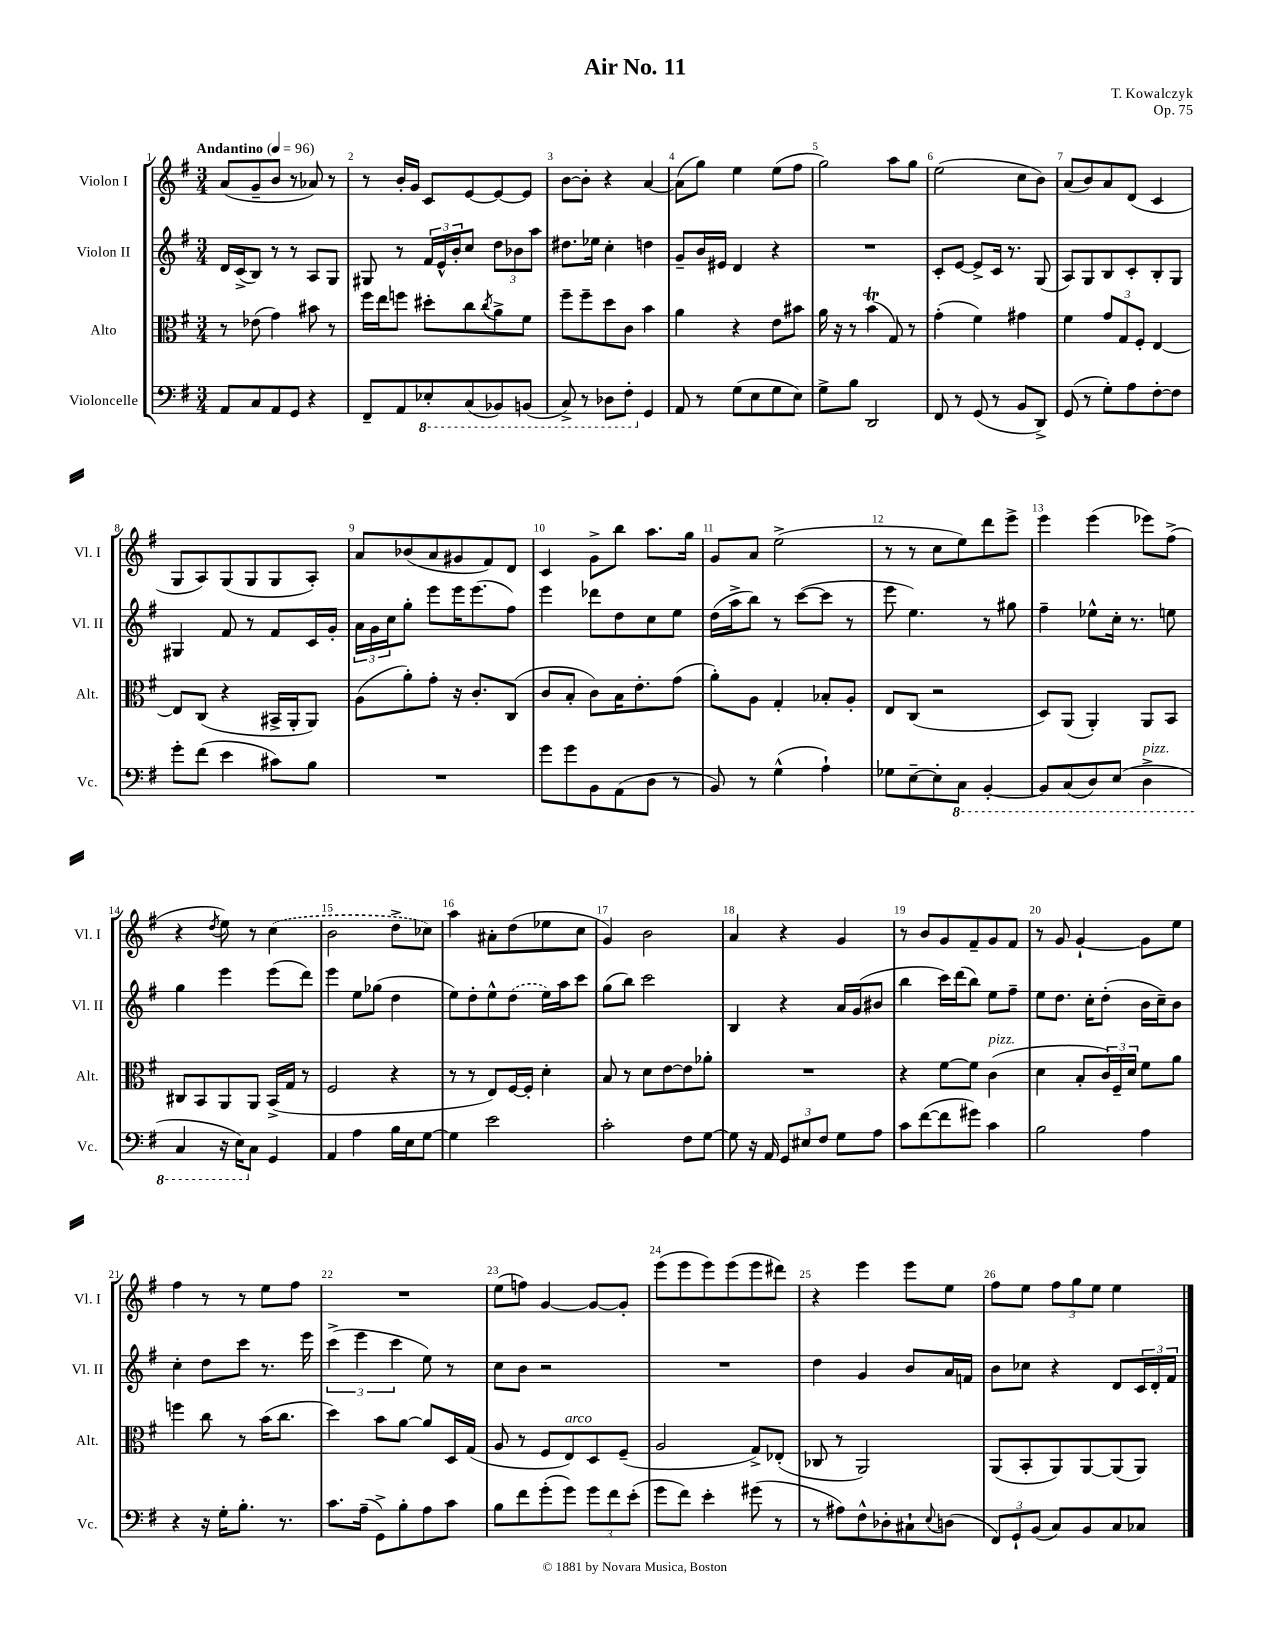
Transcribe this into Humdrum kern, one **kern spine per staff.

**kern	**kern	**kern	**kern
*part4	*part3	*part2	*part1
*staff4	*staff3	*staff2	*staff1
*I"Violoncelle	*I"Alto	*I"Violon II	*I"Violon I
*I'Vc.	*I'Alt.	*I'Vl. II	*I'Vl. I
*clefF4	*clefC3	*clefG2	*clefG2
*k[f#]	*k[f#]	*k[f#]	*k[f#]
*M3/4	*M3/4	*M3/4	*M3/4
*MM96	*MM96	*MM96	*MM96
=1	=1	=1	=1
!	!	!	!LO:TX:a:B:t=Andantino
8AA/L	8r	16d/LL	(8a/L
.	.	(16c^/J	.
8C/	(8e-X\	8B/J)	8g~/
8AA/	4g\)	8r	8b/J
8GG/J	.	8r	8r
4r	8b#X\	8A/L	8a-X/)
.	8r	8G/J	8r
=2	=2	=2	=2
8FF#~/L	16ff#\LL	8G#X/	8r
.	16ee\J	.	.
8AA/	8ffn\J	8r	16b'/LL
.	.	.	16g/JJ
*8ba	*	*	*
8EE-X'/	8dd#X'\L	24f#/LL	8c/L
.	.	24e^^/	.
.	.	24b'/J	.
(8CC/	8cc\	8cc/J	[8e/
.	8qcc/	.	.
8BBB-X/)	8a^\	12dd\L	8e/_
.	.	12b-X\	.
(8BBBn/J	8f#\J	.	8e/J]
.	.	12aa\J	.
=3	=3	=3	=3
8CC^/)	8ff#~\L	8.dd#X\L	[8b\L
8r	8ff#~\	.	8b'\J]
.	.	16ee-X\Jk	.
8DD-X\L	8dd\	4cc'\	4r
8FF#'\J	8c\J	.	.
*X8ba	*	*	*
4GG/	4b\	4ddn\	[4a/
=4	=4	=4	=4
8AA/	4a\	8g~/L	(8a\L]
8r	.	16b/L	8gg\J)
.	.	16e#X/JJ	.
(8G\L	4r	4d/	4ee\
8E\	.	.	.
8G\	8e\L	4r	(8ee\L
8E\J)	8b#X\J	.	8ff#\J
=5	=5	=5	=5
8G^\L	16a\	2.r	2gg\)
.	16r	.	.
8B\J	8r	.	.
2DD/	(4bt\	.	.
.	8G/)	.	8aa\L
.	8r	.	8gg\J
=6	=6	=6	=6
8FF#/	(4g'\	8c'/L	(2ee\
8r	.	[8e/J	.
(8GG/	4f#\)	8e^/L]	.
8r	.	16c/Jk	.
.	.	8.r	.
8BB/L	4g#X\	.	8cc\L
8DD^/J)	.	(8G/	8b\J)
=7	=7	=7	=7
(8GG/	4f#\	8A/L)	(8a/L
8r	.	8G/	8b/)
8G'\L)	12g/L	8B/	8a/
.	12G/	.	.
8A\	.	8c'/	(8d/J
.	12F#'/J	.	.
[8F#'\	[4E/	8B'/	4c/
8F#\J]	.	8G/J	.
!!LO:LB:g=z
=8	=8	=8	=8
8g'\L	8E/L]	4G#X/	8G/L
(8f#\J	(8C/J	.	8A/)
4e\	4r	8f#/	(8G/
.	.	8r	8G/
8c#X\L)	16BB#X^/LL	8f#/L	8G/
.	16AA'/J	.	.
8B\J	8AA/J)	16c/L	8A'/J)
.	.	16g'/JJ	.
=9	=9	=9	=9
2.r	(8A\L	24a\LL	8a/L
.	.	24g\	.
.	.	24cc\J	.
.	8a'\)	8gg'\J	(8b-X/
.	8g'\J	8eee\L	8a/
.	16r	16eee\K	8g#X/
.	8.c'/L	(8.eee\	.
.	.	.	8f#/)
.	(8C/J	8ff#\J)	8d/J
=10	=10	=10	=10
8g\L	8c/L	4eee\	4c/
8g\	8B'/J	.	.
8BB\	8c\L)	8ddd-X\L	8g^\L
(8AA\	16B\K	8dd\	8bb\J
.	8.e'\	.	.
8D\J	.	8cc\	8.aa\L
8r	(8g\J	8ee\J	.
.	.	.	16gg\Jk
=11	=11	=11	=11
8BB/)	8a'\L)	(16dd\LL	8g/L
.	.	16aa^\J	.
8r	8A\J	8bb\J)	8a/J
(4G^^\	4G'/	8r	(2ee^\
.	.	([8ccc\L	.
4A`\)	8B-X'/L	8ccc\J]	.
.	8A'/J	8r	.
=12	=12	=12	=12
8G-X\L	8E/L	8eee\	8r
[8E~\	(8C/J	4.ee\)	8r
8E'\]	2r	.	8cc\L
*8ba	*	*	*
8CC\J	.	.	8ee\)
[4BBB'/	.	8r	8ddd\
.	.	8gg#X\	8eee^\J
=13	=13	=13	=13
8BBB/L]	8D/L)	4ff#~\	4eee\
(8CC/	(8AA/J	.	.
8DD/)	4AA'/)	8ee-X^^\L	(4eee\
(8EE/J	.	16cc'\Jk	.
.	.	8.r	.
!LO:TX:a:i:t=pizz.	!	!	!
4DD^\	8AA/L	.	8eee-X\L)
.	8BB/J	8een\	(8ff#^\J
!!LO:LB:g=z
=14	=14	=14	=14
4CC/	8C#X/L	4gg\	4r
.	8BB/	.	.
.	.	.	8qdd/
16r	8AA/	4eee\	8ee\)
16EE\KL)	.	.	.
*X8ba	*	*	*
8C\J	8AA/J	.	8r
4GG/	(16BB^/LL	(8eee\L	(4cc\
.	16G/JJ	.	.
.	8r	8ddd\J)	.
=15	=15	=15	=15
4AA/	2F#/	4eee\	2b\
4A\	.	8ee\L	.
.	.	(8gg-X\J	.
16B\LL	4r	4dd\	8dd^\L
16E\J	.	.	.
[8G\J	.	.	8cc-X\J)
=16	=16	=16	=16
4G\]	8r	8ee\L)	4aa\
.	8r	8dd'\	.
2e\	8E/L)	8ee^^\	8a#X'\L
.	[16F#/L	(8dd\J	(8dd\
.	16F#'/JJ]	.	.
.	4d'\	16ee\LL)	8ee-X\
.	.	16aa\J	.
.	.	8ccc\J	8cc\J
=17	=17	=17	=17
2c'\	8B/	(8gg\L	4g/)
.	8r	8bb\J)	.
.	8d\L	2ccc\	2b\
.	[8e\	.	.
8F#\L	8e\]	.	.
[8G\J	8a-X'\J	.	.
=18	=18	=18	=18
8G\]	2.r	4B/	4a/
16r	.	.	.
16AA/	.	.	.
12GG/L	.	4r	4r
12E#X/	.	.	.
12F#/J	.	.	.
8G\L	.	16a/LL	4g/
.	.	(16g/J	.
8A\J	.	8b#X/J	.
=19	=19	=19	=19
8c\L	4r	4bb\	8r
([8f#\	.	.	8b/L
8f#\]	[8f#\L	16ccc\LL)	8g/
.	.	(16ddd\J	.
8g#X\J)	8f#\J]	8bb\J)	8f#~/
!	!LO:TX:a:i:t=pizz.	!	!
4c\	(4c\	8ee\L	8g/
.	.	8ff#~\J	8f#/J
=20	=20	=20	=20
2B\	4d\	8ee\L	8r
.	.	8.dd\J	8g/
.	8B'/L	.	[4g`/
.	.	16cc'\KL	.
.	24c/L)	(8dd'\J	.
.	24F#~/	.	.
.	24d/JJ	.	.
4A\	8f#\L	16b\LL	8g\L]
.	.	16cc~\J)	.
.	8a\J	8b\J	8ee\J
!!LO:LB:g=z
=21	=21	=21	=21
4r	4ffn\	4cc'\	4ff#\
16r	8cc\	8dd\L	8r
16G'\KL	.	.	.
8.B'\J	8r	8ccc\J	8r
.	(16b\KL	8.r	8ee\L
8.r	8.cc\J	.	.
.	.	.	8ff#\J
.	.	16eee\	.
=22	=22	=22	=22
8.c\L	4dd\)	(6ccc^\	2.r
.	.	6eee\	.
(16A~\Jk	.	.	.
8GG^\L)	8b\L	.	.
.	.	6ccc\	.
8B'\	[8a\J	.	.
8A\	8a/L]	8ee\)	.
8c\J	16D/L	8r	.
.	(16G/JJ	.	.
=23	=23	=23	=23
8B\L	8A/	8cc\L	(8ee\L
8f#\	8r	8b\J	8ffn\J)
(8g'\	8F#/L	2r	[4g/
!	!LO:TX:a:i:t=arco	!	!
8g\J)	8E/)	.	.
12g\L	8D/	.	8g/L_
12f#\	.	.	.
.	(8F#~/J	.	8g'/J]
(12e'\J	.	.	.
=24	=24	=24	=24
8g\L	2A/	2.r	(8eee\L
8f#\J)	.	.	8eee\
4e'\	.	.	8eee\)
.	.	.	(8eee\
(8g#X\	8G^/L)	.	8eee\
8r	(8E-X'/J	.	8ddd#X\J)
=25	=25	=25	=25
8r	8C-X/	4dd\	4r
8A#X\L)	8r	.	.
8F#^^\	2AA/)	4g/	4eee\
8D-X'\	.	.	.
8C#X`\	.	8b/L	8eee\L
8qqE/	.	.	.
(8Dn\J	.	16a/L	8ee\J
.	.	16fn/JJ	.
=26	=26	=26	=26
12FF#/L)	(8AA/L	8b\L	8ff#\L
12GG`/	.	.	.
.	8BB'/	8cc-X\J	8ee\J
(12BB/J	.	.	.
8C/L)	8AA/)	4r	12ff#\L
.	.	.	12gg\
8BB/	[8AA/	.	.
.	.	.	12ee\J
8C/	(8AA/]	8d/L	4ee\
8C-X/J	8AA/J)	24c/L	.
.	.	24d'/	.
.	.	24f#/JJ	.
==	==	==	==
*-	*-	*-	*-
